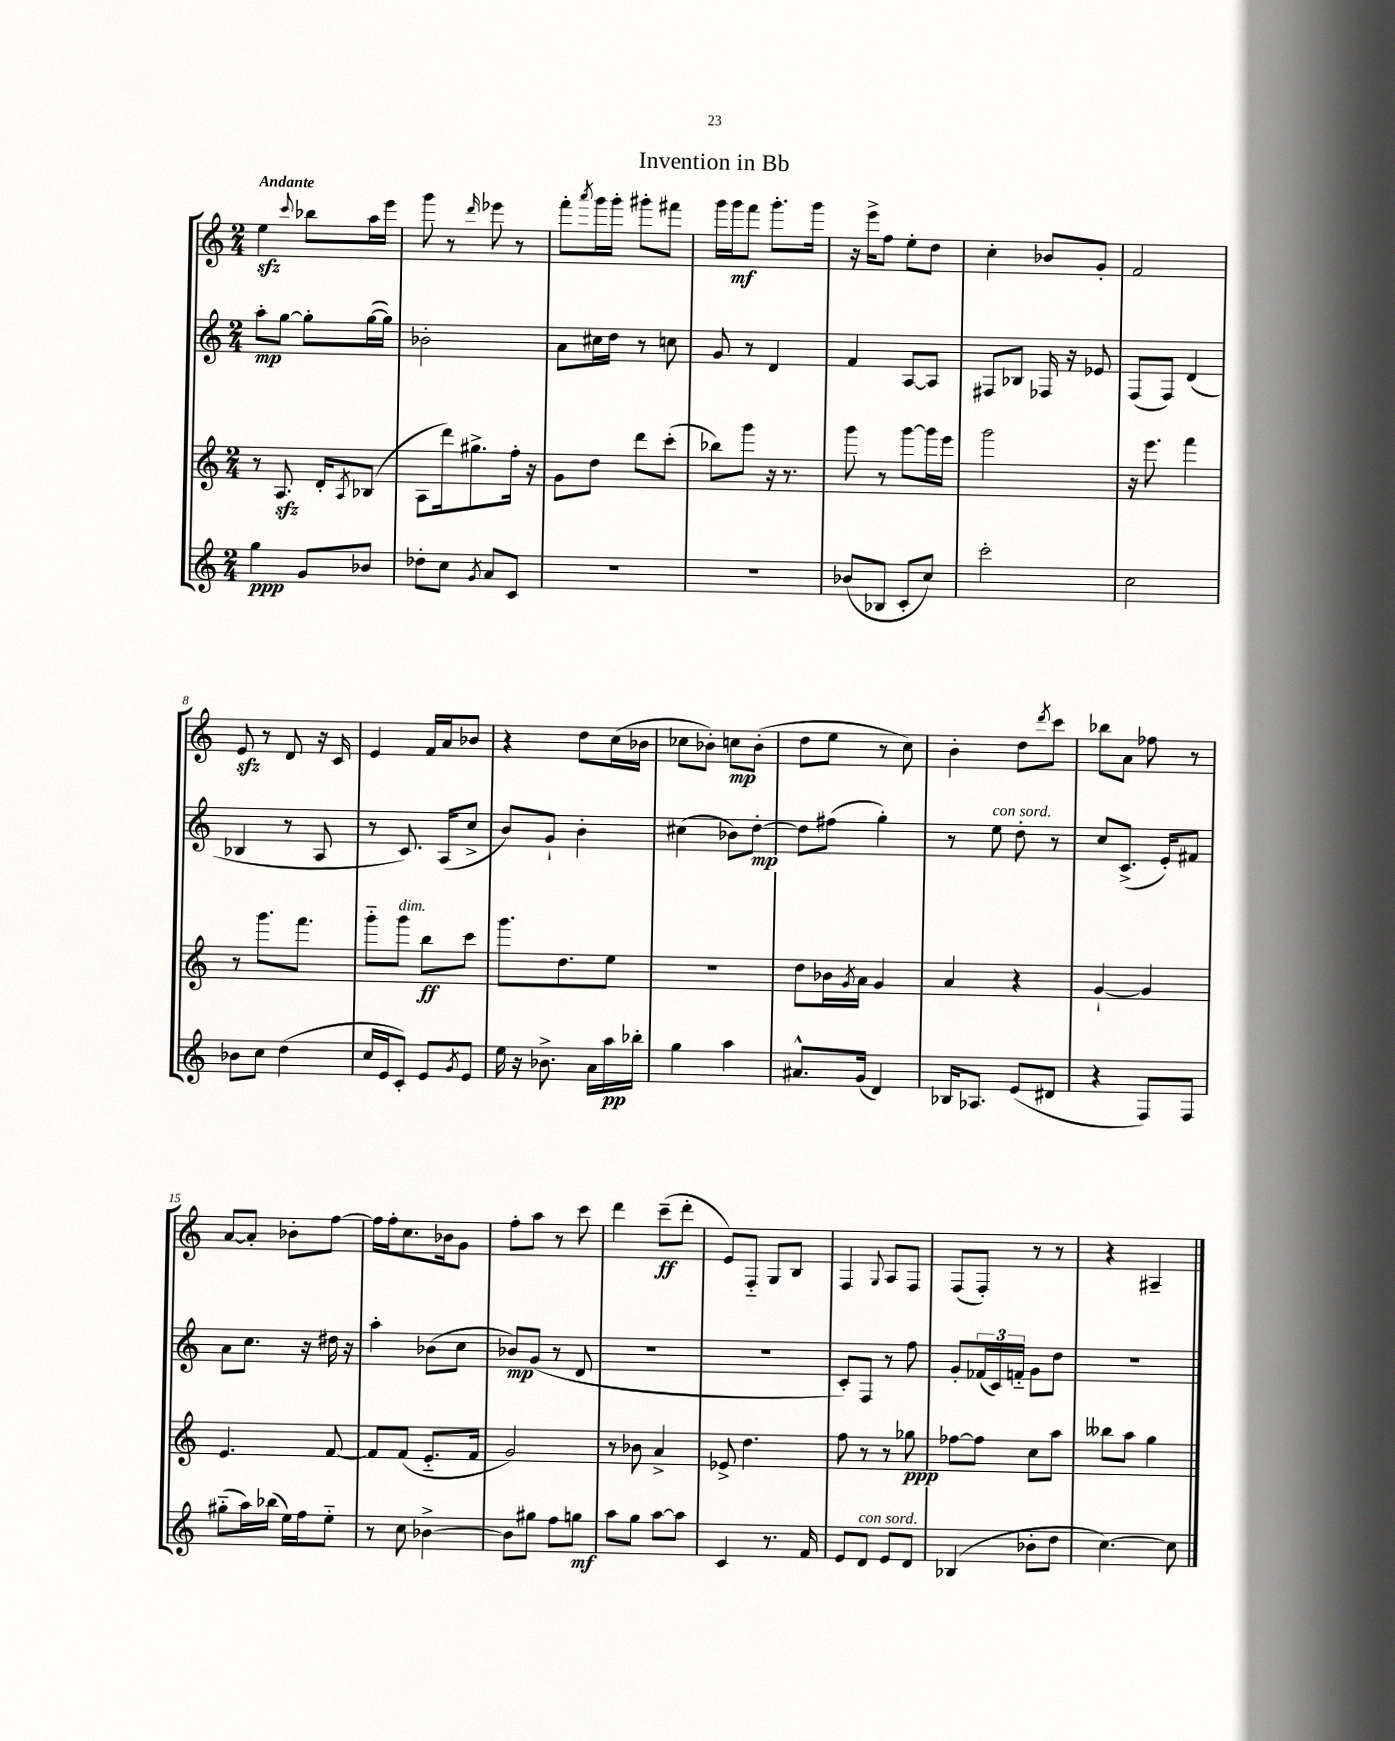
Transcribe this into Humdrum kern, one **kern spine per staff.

**kern	**dynam	**kern	**dynam	**kern	**dynam	**kern	**dynam
*part4	*part4	*part3	*part3	*part2	*part2	*part1	*part1
*staff4	*staff4	*staff3	*staff3	*staff2	*staff2	*staff1	*staff1
*clefG2	*	*clefG2	*	*clefG2	*	*clefG2	*
*k[]	*	*k[]	*	*k[]	*	*k[]	*
*M2/4	*	*M2/4	*	*M2/4	*	*M2/4	*
=1	=1	=1	=1	=1	=1	=1	=1
!	!	!	!	!	!	!LO:TX:a:B:t=Andante	!
4gg\	ppp	8r	.	8aa'\L	mp	4eezz\	.
.	.	8.Azz/	.	[8gg\J	.	.	.
.	.	.	.	.	.	8qqccc/	.
8g/L	.	.	.	8gg'\L]	.	8bb-X\L	.
.	.	16d'/KL	.	.	.	.	.
.	.	8qA/	.	.	.	.	.
8b-X/J	.	(8B-X/J	.	([16gg\L	.	16aa\L	.
.	.	.	.	16gg\JJ])	.	16eee\JJ	.
=2	=2	=2	=2	=2	=2	=2	=2
8dd-X'\L	.	8A\L	.	2b-X'\	.	8ggg\	.
8cc\J	.	16ddd\k)	.	.	.	8r	.
.	.	8.gg#X^\	.	.	.	.	.
8qg/	.	.	.	.	.	16qqddd/	.
8a/L	.	.	.	.	.	8eee-X\	.
8c/J	.	16ff'\Jk	.	.	.	8r	.
.	.	16r	.	.	.	.	.
=3	=3	=3	=3	=3	=3	=3	=3
2r	.	8g\L	.	8a\L	.	8fff'\L	.
.	.	.	.	.	.	8qaaa/	.
.	.	8dd\J	.	16cc#X\L	.	16ggg\L	.
.	.	.	.	16dd\JJ	.	16ggg'\JJ	.
.	.	8ddd\L	.	8r	.	8ggg#X'\L	.
.	.	(8ccc'\J	.	8ccn\	.	8fff#X\J	.
=4	=4	=4	=4	=4	=4	=4	=4
2r	.	8bb-X\L)	.	8g/	.	16ggg\LL	.
.	.	.	.	.	.	16ggg\J	mf
.	.	8ggg\J	.	8r	.	8fff\J	.
.	.	16r	.	4d/	.	8.ggg'\L	.
.	.	8.r	.	.	.	.	.
.	.	.	.	.	.	16ggg\Jk	.
=5	=5	=5	=5	=5	=5	=5	=5
(8b-X/L	.	8ggg\	.	4f/	.	16r	.
.	.	.	.	.	.	16eee^\KL	.
8B-X/J	.	8r	.	.	.	8ff\J	.
8c'/L	.	[8ggg\L	.	[8A/L	.	8ee'\L	.
8cc/J)	.	16ggg\L]	.	8A/J]	.	8dd\J	.
.	.	16eee\JJ	.	.	.	.	.
=6	=6	=6	=6	=6	=6	=6	=6
2ccc'\	.	2ggg\	.	8F#X/L	.	4cc'\	.
.	.	.	.	8B-X/J	.	.	.
.	.	.	.	16F-X/	.	8b-X/L	.
.	.	.	.	16r	.	.	.
.	.	.	.	8e-X/	.	8g'/J	.
=7	=7	=7	=7	=7	=7	=7	=7
2cc\	.	16r	.	(8F/L	.	2f/	.
.	.	8.eee\	.	.	.	.	.
.	.	.	.	8F/J)	.	.	.
.	.	4fff\	.	(4d/	.	.	.
!!LO:LB:g=z
=8	=8	=8	=8	=8	=8	=8	=8
8b-X\L	.	8r	.	4B-X/	.	8ezz/	.
8cc\J	.	8.ggg\L	.	.	.	8r	.
(4dd\	.	.	.	8r	.	8d/	.
.	.	8.fff\J	.	.	.	.	.
.	.	.	.	8A/	.	16r	.
.	.	.	.	.	.	16c/	.
=9	=9	=9	=9	=9	=9	=9	=9
16cc/LL	.	8ggg\L	.	8r	.	4e/	.
16e/J	.	.	.	.	.	.	.
!	!	!LO:TX:a:i:t=dim.	!	!	!	!	!
8c'/J)	.	8ggg\J	.	8.c/)	.	.	.
8e/L	.	8bb\L	ff	.	.	16f/LL	.
.	.	.	.	(16A/KL	.	16a/J	.
8qg/	.	.	.	.	.	.	.
8e/J	.	8ccc\J	.	8cc^/J	.	8b-X/J	.
=10	=10	=10	=10	=10	=10	=10	=10
16ee\	.	8.ggg\L	.	8b/L)	.	4r	.
16r	.	.	.	.	.	.	.
8.b-X^\	.	.	.	8g`/J	.	.	.
.	.	8.dd\	.	.	.	.	.
.	.	.	.	4b'\	.	8dd\L	.
16a\LL	.	.	.	.	.	.	.
16aa\	pp	8ee\J	.	.	.	(16cc\L	.
16bb-X'\JJ	.	.	.	.	.	16b-X\JJ	.
=11	=11	=11	=11	=11	=11	=11	=11
4gg\	.	2r	.	(4cc#X\	.	8cc-X\L	.
.	.	.	.	.	.	8b-X'\J)	.
4aa\	.	.	.	8b-X\L)	.	8ccn\L	mp
.	.	.	.	[8dd'\J	mp	(8b-'\J	.
=12	=12	=12	=12	=12	=12	=12	=12
8.a#X^^/L	.	8dd\L	.	8dd\L]	.	8dd\L	.
.	.	16b-X\L	.	(8ff#X\J	.	8ee\J	.
.	.	8qg/	.	.	.	.	.
(16g/Jk	.	16a\JJ	.	.	.	.	.
4d/)	.	4g/	.	4gg'\)	.	8r	.
.	.	.	.	.	.	8cc\)	.
=13	=13	=13	=13	=13	=13	=13	=13
16B-X/KL	.	4a/	.	8r	.	4b'\	.
8.A-X/J	.	.	.	.	.	.	.
!	!	!	!	!LO:TX:a:i:t=con sord.	!	!	!
.	.	.	.	8ee\	.	.	.
(8e/L	.	4r	.	8dd'\	.	8dd\L	.
.	.	.	.	.	.	8qddd/	.
8d#X/J	.	.	.	8r	.	8ccc\J	.
=14	=14	=14	=14	=14	=14	=14	=14
4r	.	[4g`/	.	8cc/L	.	8bb-X\L	.
.	.	.	.	(8.c^/J	.	8a\J	.
8F/L)	.	4g/]	.	.	.	8ff-X\	.
.	.	.	.	16e'/KL)	.	.	.
8F/J	.	.	.	8f#X/J	.	8r	.
!!LO:LB:g=z
=15	=15	=15	=15	=15	=15	=15	=15
(8gg#X\L	.	4.e/	.	8a\L	.	[8a/L	.
16aa\L)	.	.	.	8.cc\J	.	8a'/J]	.
(16bb-X\JJ	.	.	.	.	.	.	.
16ee\LL)	.	.	.	.	.	8b-X'\L	.
16ff\J	.	.	.	16r	.	.	.
8ee\J	.	[8f/	.	16dd#X\	.	[8ff\J	.
.	.	.	.	16r	.	.	.
=16	=16	=16	=16	=16	=16	=16	=16
8r	.	8f/L]	.	4aa'\	.	16ff\LL]	.
.	.	.	.	.	.	16ff'\J	.
8cc\	.	(8f/J	.	.	.	8.cc\	.
[4b-X^\	.	8.e/L	.	(8b-X\L	.	.	.
.	.	.	.	.	.	16b-X\k	.
.	.	.	.	8cc\J	.	8g\J	.
.	.	16f/Jk	.	.	.	.	.
=17	=17	=17	=17	=17	=17	=17	=17
8b-\L]	.	2g/)	.	8b-X/L)	mp	8ff'\L	.
8gg#X\J	.	.	.	(8g/J	.	8aa\J	.
8ff\L	.	.	.	8r	.	8r	.
8ggn\J	mf	.	.	8d/	.	8ccc\	.
=18	=18	=18	=18	=18	=18	=18	=18
8aa\L	.	8r	.	2r	.	4ddd\	.
8gg\J	.	8b-X\	.	.	.	.	.
[8aa\L	.	4a^/	.	.	.	(8ccc~\L	ff
8aa\J]	.	.	.	.	.	8ddd'\J	.
=19	=19	=19	=19	=19	=19	=19	=19
4c/	.	8e-X^/	.	2r	.	8e/L)	.
.	.	4.dd\	.	.	.	8F/J	.
8.r	.	.	.	.	.	8G/L	.
.	.	.	.	.	.	8B/J	.
16f/	.	.	.	.	.	.	.
=20	=20	=20	=20	=20	=20	=20	=20
8e/L	.	8ff\	.	8c'/L)	.	4F/	.
!LO:TX:a:i:t=con sord.	!	!	!	!	!	!	!
8d/J	.	8r	.	8F/J	.	.	.
.	.	.	.	.	.	8qqG/	.
8e/L	.	8r	.	8r	.	8A/L	.
8d/J	.	8gg-X\	ppp	8ff\	.	8F/J	.
=21	=21	=21	=21	=21	=21	=21	=21
(4B-X/	.	[8ff-X\L	.	8g'/L	.	(8F/L	.
.	.	8ff-\J]	.	(24f-X/L	.	8F'/J)	.
.	.	.	.	24c/)	.	.	.
.	.	.	.	24fn/JJ	.	.	.
8b-X'\L	.	8cc\L	.	8g\L	.	8r	.
8dd\J	.	8aa\J	.	8dd\J	.	8r	.
=22	=22	=22	=22	=22	=22	=22	=22
[4.cc\)	.	8bb--X\L	.	2r	.	4r	.
.	.	8aa\J	.	.	.	.	.
.	.	4gg\	.	.	.	4A#X~/	.
8cc\]	.	.	.	.	.	.	.
==	==	==	==	==	==	==	==
*-	*-	*-	*-	*-	*-	*-	*-
